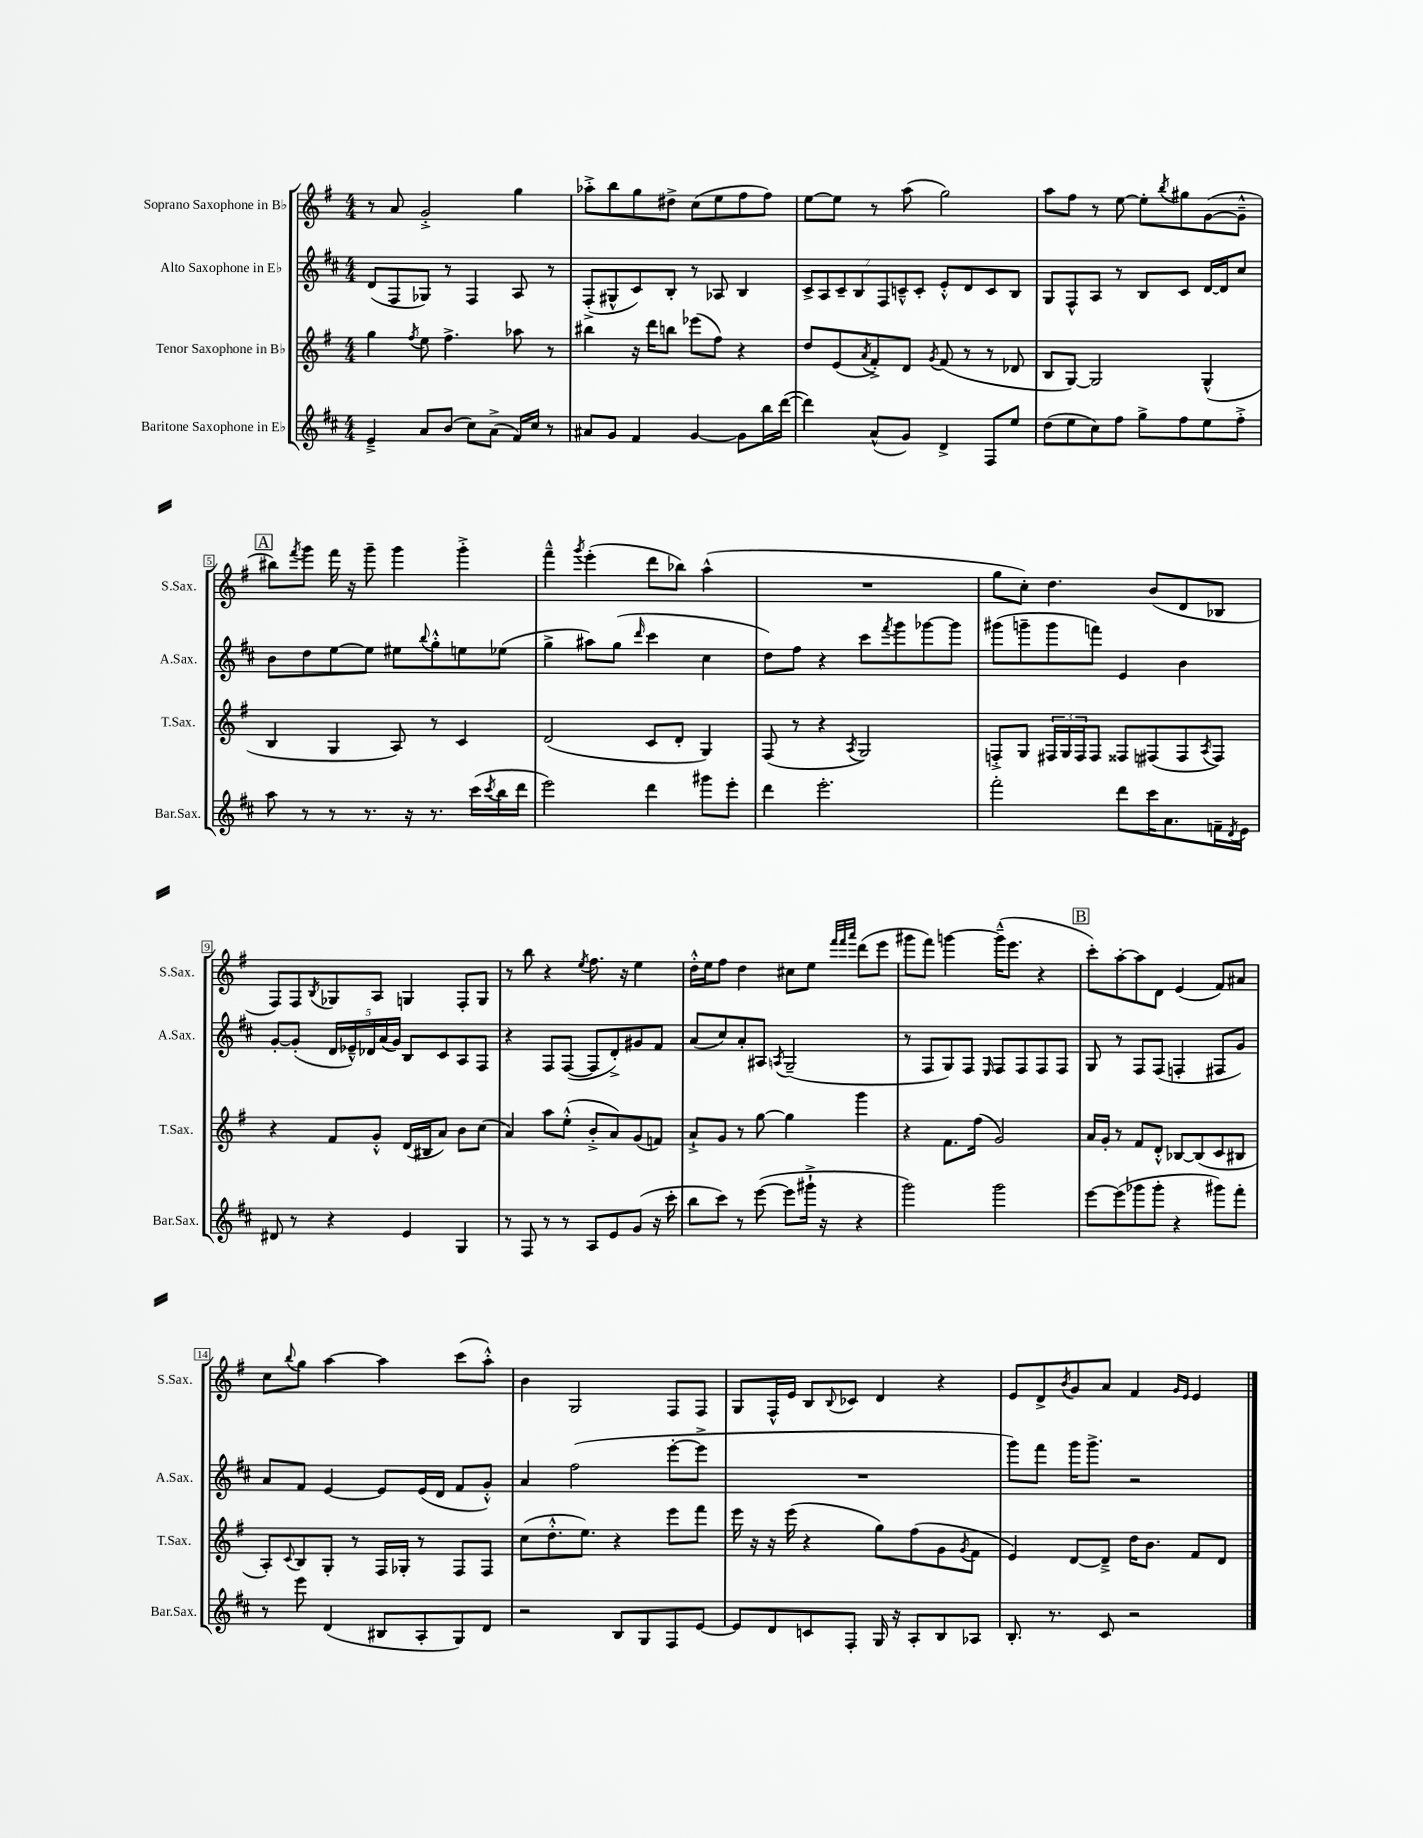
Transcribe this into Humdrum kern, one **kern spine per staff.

**kern	**kern	**kern	**kern
*part4	*part3	*part2	*part1
*staff4	*staff3	*staff2	*staff1
*I"Baritone Saxophone in E♭	*I"Tenor Saxophone in B♭	*I"Alto Saxophone in E♭	*I"Soprano Saxophone in B♭
*I'Bar.Sax.	*I'T.Sax.	*I'A.Sax.	*I'S.Sax.
*clefG2	*clefG2	*clefG2	*clefG2
*k[f#c#]	*k[f#]	*k[f#c#]	*k[f#]
*M4/4	*M4/4	*M4/4	*M4/4
=1	=1	=1	=1
4e~^/	4gg\	(8d/L	8r
.	.	8F#/	8a/
.	8qff#/	.	.
8a/L	8ee\	8G-X/J)	2g'^/
(8b/J	4.ff#^\	8r	.
8cc#\L)	.	4F#/	.
(8a^\J	.	.	.
16f#/LL)	8aa-X\	8A/	4gg\
16cc#/JJ	.	.	.
8r	8r	8r	.
=2	=2	=2	=2
8a#X/L	4bb#X\	(8F#'^/L	8aa-X'^\L
8g/J	.	8G#X^^/	8bb\
4f#/	16r	8c#/)	8gg\
.	16ddd\KL	.	.
.	8bbn\J	8B'/J	8dd#X^\J
[4g/	(8eee-X\L	8r	(8cc\L
.	8ff#\J)	8A-X/	8ee\
8g\L]	4r	4B/	8ff#\
16bb\L	.	.	8ff#\J)
([16ddd\JJ	.	.	.
=3	=3	=3	=3
4ddd\])	8dd/L	14c#^/L	[8ee\L
.	.	14A/	.
.	(8e/	.	8ee\J]
.	.	14c#~/	.
.	.	14B/	.
.	8qa/	.	.
(8a^^/L	8f#'^/)	.	8r
.	.	14F#/	.
.	.	14cn~^^/	.
8g/J)	8d/J	.	(8aa\
.	.	14c'/J	.
.	8qg/	.	.
4d^/	(8f#/	8e'^^/L	2gg\)
.	8r	8d/	.
8F#/L	8r	8c/	.
8ee/J	8d-X/	8B/J	.
=4	=4	=4	=4
(8dd\L	8B/L	8G/L	8aa\L
8ee\	[8G/J)	8F#^^/	8ff#\J
8cc#\)	2G/]	8A/J	8r
8ff#\J	.	8r	[8ee\
8gg^\L	.	8B/L	8ee'\L]
.	.	.	8qbb/
8ff#\	.	8c#/J	8gg#X\
8ee\	(4G^^/	[16d/LL	([8g\
.	.	16d/J]	.
8ff#'^\J	.	8cc#/J	8g~^^\J]
!!LO:LB:g=z
!!LO:REH:place=s1:t=A
=5	=5	=5	=5
8aa\	4B/	8b\L	8bb#X\L)
.	.	.	8qfff#/
8r	.	8dd\	8ggg\J
8r	4G/	[8ee\	16fff#\
.	.	.	16r
8.r	.	8ee\J]	8ggg~\
.	8A/)	8ee#X\L	4ggg\
16r	.	.	.
.	.	8qqbb/	.
8.r	8r	8gg'^^\	.
.	4c/	8een\	4ggg'^\
(16ccc#\LL	.	.	.
8qccc#/	.	.	.
16bb\	.	(8ee-X\J	.
16ddd\JJ	.	.	.
=6	=6	=6	=6
2eee\)	(2d/	4gg^\	4fff#~^^\
.	.	.	8qggg/
.	.	8aa#X\L)	(4eee'\
.	.	(8gg\J	.
.	.	16qqddd/	.
4ddd\	8c/L	4ccc#\	8ddd\L
.	8d'/J	.	8bb-X\J)
8ggg#X\L	4G/)	4cc#\	(4aa^^\
8eee'\J	.	.	.
=7	=7	=7	=7
4ddd\	(8F#/	8dd\L)	1r
.	8r	8ff#\J	.
2.eee'\	4r	4r	.
.	8qA/	.	.
.	2G/)	8ccc#\L	.
.	.	8qfff#/	.
.	.	8ggg\	.
.	.	[8ggg-X\	.
.	.	8ggg-\J]	.
=8	=8	=8	=8
2fff#'\	8Fn'^/L	(8ggg#X\L	8gg\L
.	8G/J	8gggn~\	8cc'\J)
.	24F#X/LL	8ggg\	4.dd\
.	24G/	.	.
.	24F#/J	.	.
.	8F#/J	8fffn\J)	.
8ddd\L	8F##X/L	4e/	.
16ccc#\K	(8F#X/	.	(8b/L
8.a\	.	.	.
.	8F#/	4b\	8d/
.	8qA/	.	.
16fn~\L	8F#/J)	.	8B-X/J
8qd/	.	.	.
16e\JJ	.	.	.
!!LO:LB:g=z
=9	=9	=9	=9
8d#X/	4r	[8g'/L	8F#/L)
8r	.	(8g'/J]	8F#/
.	.	.	8qB/
4r	8f#/L	20d/LL	8G-X/
.	.	20e-X~^^/)	.
.	.	20d-X/	.
.	8g'^^/J	.	8A/J
.	.	(20a/	.
.	.	20g/JJ)	.
4e/	(16d/LL	8B/L	4Gn/
.	16B#X/J	.	.
.	8a/J)	8c#/	.
4G/	8b\L	8A/	8F#'/L
.	(8cc\J	8F#/J	8G/J
=10	=10	=10	=10
8r	4a/)	4r	8r
8F#/	.	.	8bb\
8r	8aa\L	8F#/L	4r
8r	(8ee'^^\J	([8F#/J	.
.	.	.	8qee/
8A/L	8b'^/L	8F#/L]	8.ff#\
8e/	8a/)	8d'^/)	.
.	.	.	16r
(8g/J	(8g/	8g#X/	4ee\
16r	8fn/J)	8f#/J	.
16ccc#'\	.	.	.
=11	=11	=11	=11
8bb\L	8a`^/L	(8a/L	16dd'^^\LL
.	.	.	16ee\J
8ccc#\J)	8g/J	8cc#/)	8ff#\J
8r	8r	8a'/	4dd\
([8eee\	[8gg\	8A#X/J	.
.	.	8qAn/	.
8eee\L]	4gg\]	(2G~/	8cc#X\L
16ggg#X`^\Jk	.	.	8ee\J
16r	.	.	.
.	.	.	32qqfff#/LLL
.	.	.	32qqfff#/
.	.	.	32qqaaa/JJJ
4r	4ggg\	.	(8ddd\L
.	.	.	8eee\J
=12	=12	=12	=12
2ggg\)	4r	8r	8ggg#X\L
.	.	8F#/L	8fff#\J)
.	8.f#\L	8G/)	[4gggn\
.	.	8F#/J	.
.	(16ff#\Jk	.	.
.	.	16qqE/	.
2ggg\	2g/)	8F#/L	(16ggg~^^\KL]
.	.	.	8.eee\J
.	.	8F#/	.
.	.	8F#/	4r
.	.	8F#/J	.
!!LO:REH:place=s1:t=B
=13	=13	=13	=13
[8eee\L	16a/LL	8G/	8ccc'\L)
.	16g'/JJ	.	.
(8eee\]	8r	8r	[8aa'\
8ggg-X\	8f#/L	8F#/L	8aa\]
8ggg-'\J	8d'^^/J	(8F#/J	8d\J
4r	[8B-X/L	4Fn'/	(4e/
.	(8B-/]	.	.
8ggg#X\L)	8c/	8F#X/L	8f#/L)
8fff#'\J	8B#X/J	8g/J)	8a#X/J
!!LO:LB:g=z
=14	=14	=14	=14
8r	8A'/L)	8a/L	8cc\L
.	8qqc/	.	8qqbb/
8eee\	8B/	8f#/J	8gg\J
(4d/	8G'/J	[4e/	[4aa\
.	8r	.	.
8B#X/L	16F#/LL	8e/L]	4aa\]
.	16G-X'/JJ	.	.
8A'/	8r	(16e/L	.
.	.	16d/JJ	.
8G/)	8F#/L	8f#/L	(8ccc\L
8d/J	8F#/J	8g'^^/J)	8aa'^^\J)
=15	=15	=15	=15
2r	(8cc\L	4a/	4b\
.	8.dd'^^\	.	.
.	.	(2ff#\	2G/
.	8.ee\J)	.	.
8B/L	4r	.	.
8G/	.	.	.
8F#/	8eee\L	[8eee'\L	8F#/L
[8e/J	8fff#\J	8eee^\J]	8F#/J
=16	=16	=16	=16
8e/L]	16eee\	1r	8G/L
.	16r	.	.
8d/	16r	.	16F#^^/L
.	(16eee\	.	16e/JJ
8cn/	4r	.	8B/L
.	.	.	8qqB/
8F#'/J	.	.	8c-X/J
16G/	8gg\L)	.	4d/
16r	.	.	.
8A'/L	(8ff#\	.	.
8B/	8g\	.	4r
.	8qg/	.	.
8A-X/J	8f#\J	.	.
=17	=17	=17	=17
8.B'/	4e/)	8ggg\L)	8e/L
.	.	8fff#\J	8d^/
8.r	.	.	.
.	.	.	8qb/
.	[8d/L	16ggg\KL	8g/
.	.	8.ggg^\J	.
8c#/	8d~^/J]	.	8a/J
2r	16dd\KL	2r	4f#/
.	8.b\J	.	.
.	.	.	16qqg/LL
.	.	.	16qqe/JJ
.	8f#/L	.	4e/
.	8d/J	.	.
==	==	==	==
*-	*-	*-	*-
